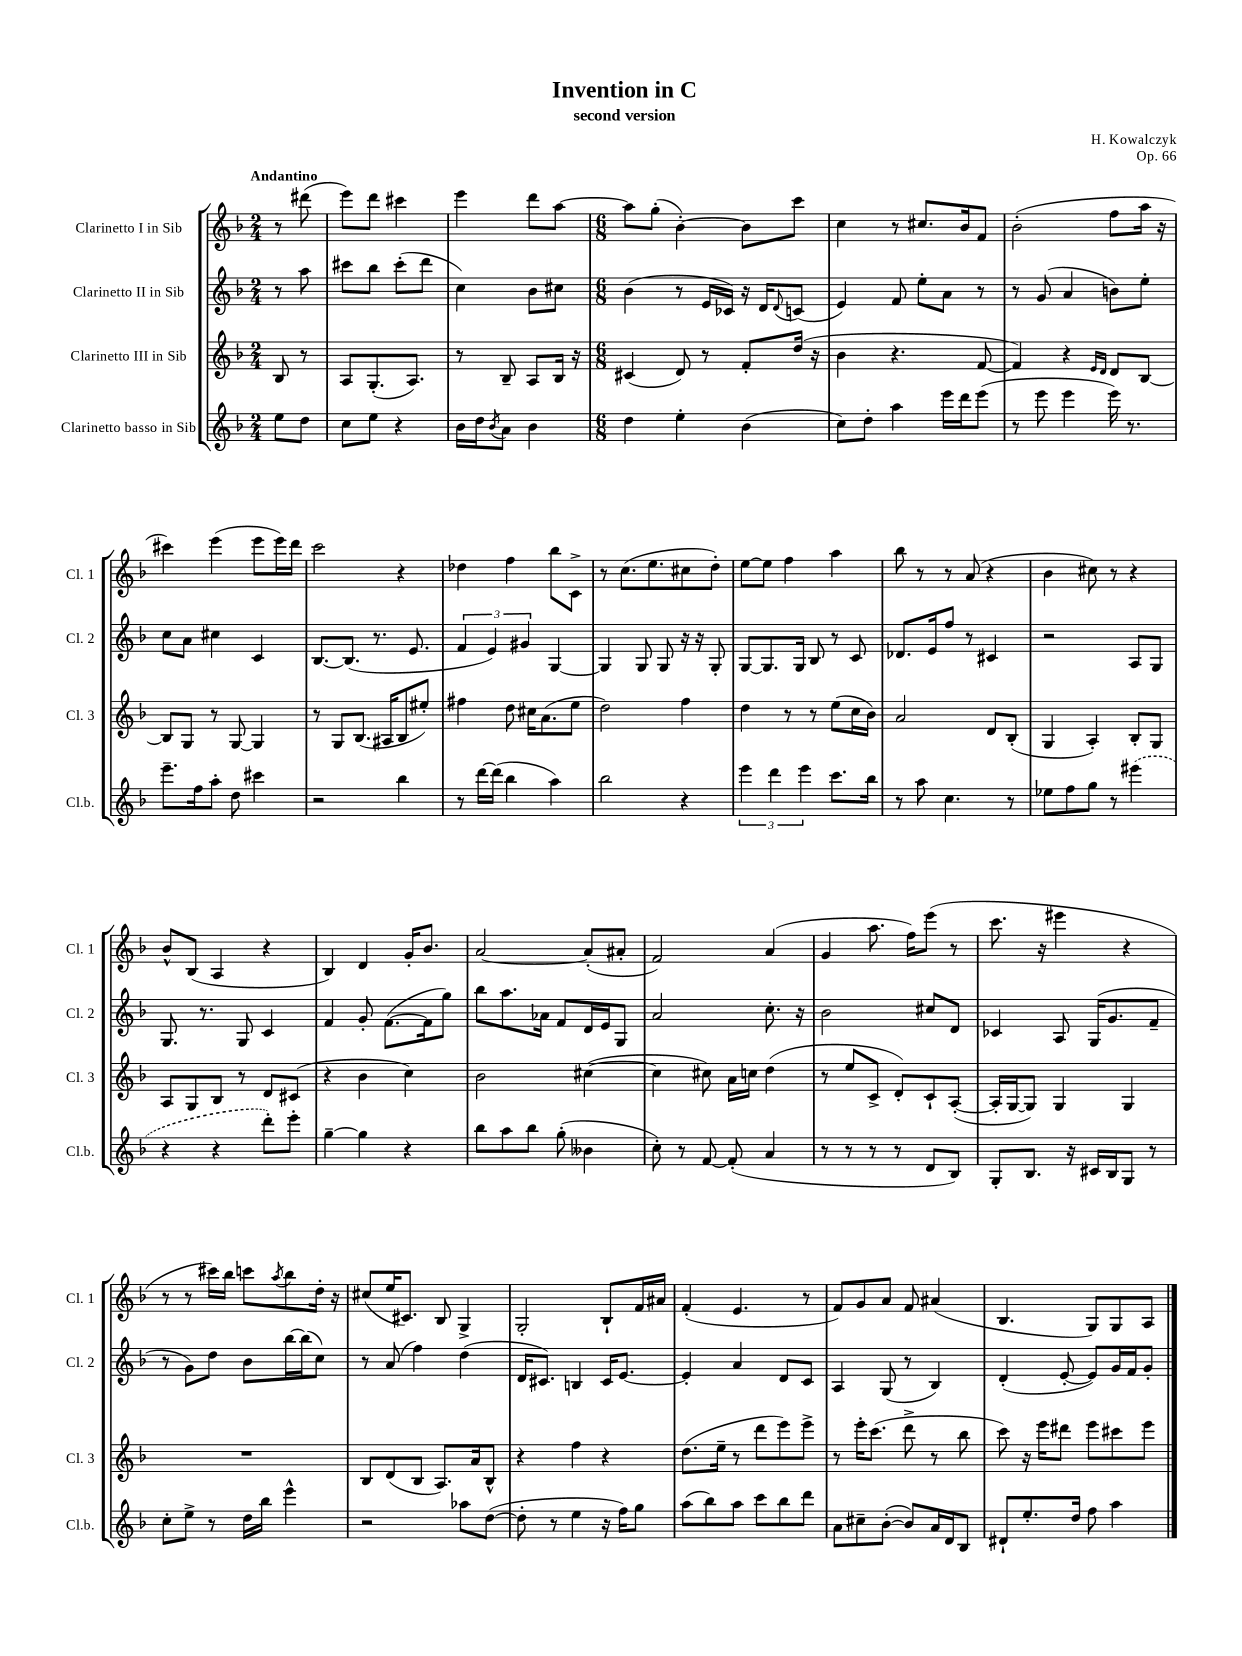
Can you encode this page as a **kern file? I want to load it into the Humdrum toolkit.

**kern	**kern	**kern	**kern
*part4	*part3	*part2	*part1
*staff4	*staff3	*staff2	*staff1
*I"Clarinetto basso in Sib	*I"Clarinetto III in Sib	*I"Clarinetto II in Sib	*I"Clarinetto I in Sib
*I'Cl.b.	*I'Cl. 3	*I'Cl. 2	*I'Cl. 1
*clefG2	*clefG2	*clefG2	*clefG2
*k[b-]	*k[b-]	*k[b-]	*k[b-]
*M2/4	*M2/4	*M2/4	*M2/4
=	=	=	=
!	!	!	!LO:TX:a:B:t=Andantino
8ee\L	8B-/	8r	8r
8dd\J	8r	8aa\	(8ddd#X\
=1	=1	=1	=1
8cc\L	8A/L	8ccc#X\L	8eee\L)
8ee\J	(8.G'/	8bb-\J	8ddd\J
4r	.	(8ccc#'\L	4ccc#X\
.	8.A/J)	.	.
.	.	8ddd\J	.
=2	=2	=2	=2
16b-\LL	8r	4cc\)	4eee\
16dd\J	.	.	.
8qb-/	.	.	.
8a\J	8B-~/	.	.
4b-\	8A/L	8b-\L	8ddd\L
.	16B-/Jk	8cc#X\J	[8aa\J
.	16r	.	.
=3	=3	=3	=3
*M6/8	*M6/8	*M6/8	*M6/8
4dd\	(4c#X/	(4b-\	8aa\L]
.	.	.	(8gg'\J
4ee'\	8d/)	8r	[4b-'\)
.	8r	16e/LL	.
.	.	16c-X/JJ)	.
(4b-\	8f'/L	16r	8b-\L]
.	.	16d/KL	.
.	.	8qqd/	.
.	(16dd/Jk	(8cn/J	8ccc\J
.	16r	.	.
=4	=4	=4	=4
8cc\L)	4b-\	4e/)	4cc\
8dd'\J	.	.	.
4aa\	4.r	8f/	8r
.	.	8ee'\L	8.cc#X/L
16eee\LL	.	8a\J	.
16ddd\J	.	.	16b-/k
(8eee\J	[8f/	8r	8f/J
=5	=5	=5	=5
8r	4f/])	8r	(2b-'\
8eee\	.	(8g/	.
4eee\	4r	4a/	.
.	16qqe/LL	.	.
.	16qqd/JJ	.	.
16eee\)	8d/L	8bn\L)	8ff\L
8.r	.	.	.
.	[8B-/J	8ee'\J	16aa\Jk
.	.	.	16r
!!LO:LB:g=z
=6	=6	=6	=6
8.eee~\L	8B-/L]	8cc\L	4ccc#X\)
.	8G/J	8a\J	.
16ff\k	.	.	.
8aa'\J	8r	4cc#X\	(4eee\
8dd\	[8G/	.	.
4ccc#X\	4G/]	4c/	8eee\L
.	.	.	16eee\L)
.	.	.	16ddd\JJ
=7	=7	=7	=7
2r	8r	[8.B-/L	2ccc\
.	8G/L	.	.
.	.	(8.B-/J]	.
.	(8.B-/J	.	.
.	.	8.r	.
.	16A#X/KL	.	.
4bb-\	8B-/	.	4r
.	.	8.e/	.
.	8ee#X'/J)	.	.
=8	=8	=8	=8
8r	4ff#X\	6f/	4dd-X\
[16ddd\LL	.	.	.
.	.	6e/)	.
(16ddd\JJ]	.	.	.
4bb-\	8dd\	.	4ff\
.	.	6g#X/	.
.	16cc#X\KL	.	.
.	(8.a\	.	.
4aa\)	.	[4G/	8bb-\L
.	8ee\J	.	8c^\J
=9	=9	=9	=9
2bb-\	2dd\)	4G/]	8r
.	.	.	(8.cc\L
.	.	8G/	.
.	.	.	8.ee\
.	.	8G/	.
4r	4ff\	16r	8cc#X\
.	.	16r	.
.	.	8G'/	8dd'\J)
=10	=10	=10	=10
6eee\	4dd\	[8G/L	[8ee\L
.	.	8.G/]	8ee\J]
6ddd\	.	.	.
.	8r	.	4ff\
.	.	16G/Jk	.
6eee\	.	.	.
.	8r	8B-/	.
8.ccc\L	(8ee\L	8r	4aa\
.	16cc\L	8c/	.
16bb-\Jk	16b-\JJ)	.	.
=11	=11	=11	=11
8r	2a/	8.d-X/L	8bb-\
8aa\	.	.	8r
.	.	16e/k	.
4.cc\	.	8ff/J	8r
.	.	8r	(8a/
.	8d/L	4c#X/	4r
8r	(8B-'/J	.	.
=12	=12	=12	=12
8ee-X\L	4G/	2r	4b-\
8ff\	.	.	.
8gg\J	4A'/)	.	8cc#X\)
8r	.	.	8r
(4eee#X\	8B-'/L	8A/L	4r
.	8G/J	8G/J	.
!!LO:LB:g=z
=13	=13	=13	=13
4r	8A/L	8.G/	8b-^^/L
.	8G/	.	(8B-/J
.	.	8.r	.
4r	8B-/J	.	4A/
.	8r	8G/	.
8ddd'\L)	8d/L	4c/	4r
8eee'\J	(8c#X/J	.	.
=14	=14	=14	=14
[4gg~\	4r	4f/	4B-/)
4gg\]	4b-\	8g'/	4d/
.	.	([8.f\L	.
4r	4cc\)	.	16g'/KL
.	.	16f\k]	8.b-/J
.	.	8gg\J)	.
=15	=15	=15	=15
8bb-\L	2b-\	8bb-\L	[2a/
8aa\	.	8.aa\	.
8bb-\J	.	.	.
.	.	16a-X\Jk	.
(8gg'\	.	8f/L	.
4b--X\	([4cc#X\	16d/L	(8a'/L]
.	.	16e/J	.
.	.	8G/J	8a#X'/J
=16	=16	=16	=16
8cc'\)	4cc#\]	2a/	2f/)
8r	.	.	.
[8f/	8cc#X\)	.	.
(8f'/]	16a\LL	.	.
.	16ccn\JJ	.	.
4a/	(4dd\	8.cc'\	(4a/
.	.	16r	.
=17	=17	=17	=17
8r	8r	2b-\	4g/
8r	8ee/L	.	.
8r	8c^/J	.	8.aa\
8r	8d'/L)	.	.
.	.	.	16ff\KL)
8d/L	8c`/	8cc#X/L	(8eee\J
8B-/J)	([8A'/J	8d/J	8r
=18	=18	=18	=18
8G'/L	16A'/LL]	4c-X/	8.ccc\
.	[16G/J	.	.
8.B-/J	8G/J])	.	.
.	.	.	16r
.	4G/	8A/	4eee#X\
16r	.	.	.
16c#X/LL	.	(16G/KL	.
16B-/J	.	8.g/	.
8G/J	4G/	.	4r
8r	.	8f~/J	.
!!LO:LB:g=z
=19	=19	=19	=19
8cc'\L	2.r	8r	8r
8ee^\J	.	8g\L)	8r
8r	.	8dd\J	16ccc#X\LL)
.	.	.	16bb-\JJ
16dd\LL	.	8b-\L	8cccn\L
16bb-\JJ	.	.	.
.	.	.	8qaa/
4eee^^\	.	[16bb-\L	8bb-\
.	.	(16bb-\J]	.
.	.	8cc\J)	16dd'\Jk
.	.	.	16r
=20	=20	=20	=20
2r	8B-/L	8r	(8cc#X/L
.	(8d/	(8a/	16ee/K
.	.	.	8.c#X/J)
.	8B-/J	4ff\)	.
.	8.A/L)	.	8B-/
8aa-X\L	.	(4dd\	4G^/
.	16a/k	.	.
([8dd\J	8B-^^/J	.	.
=21	=21	=21	=21
8dd'\]	4r	16d/KL	2G'/
.	.	8.c#X/J)	.
8r	.	.	.
4ee\	4ff\	4Bn/	.
16r	4r	16c#/KL	8B-`/L
16ff\KL)	.	[8.e/J	.
8gg\J	.	.	16f/L
.	.	.	16a#X/JJ
=22	=22	=22	=22
(8aa\L	(8.dd\L	4e'/]	(4f'/
8bb-\)	.	.	.
.	16ee~\Jk	.	.
8aa\J	8r	4a/	4.e/
8ccc\L	8ddd\L	.	.
8bb-\	8eee\)	8d/L	.
8ddd\J	8eee^\J	8c/J	8r
=23	=23	=23	=23
8a\L	8r	4A/	8f/L)
8cc#X~\	16eee'\KL	.	8g/
.	(8.ccc\J	.	.
([8b-'\J	.	(8G/	8a/J
8b-/L])	8ddd^\	8r	8f/
16a/L	8r	4B-/)	(4a#X/
16d/J	.	.	.
8B-/J	8bb-\	.	.
=24	=24	=24	=24
8d#X`/L	8ccc\)	(4d'/	4.B-/
8.ee'/	16r	.	.
.	16eee\KL	.	.
.	8ddd#X\J	[8e'/	.
16dd/Jk	.	.	.
8ff\	8eee\L	8e/L])	8G/L)
4aa\	8ccc#X\	16g/L	8G/
.	.	16f/J	.
.	8eee\J	8g'/J	8A/J
==	==	==	==
*-	*-	*-	*-
